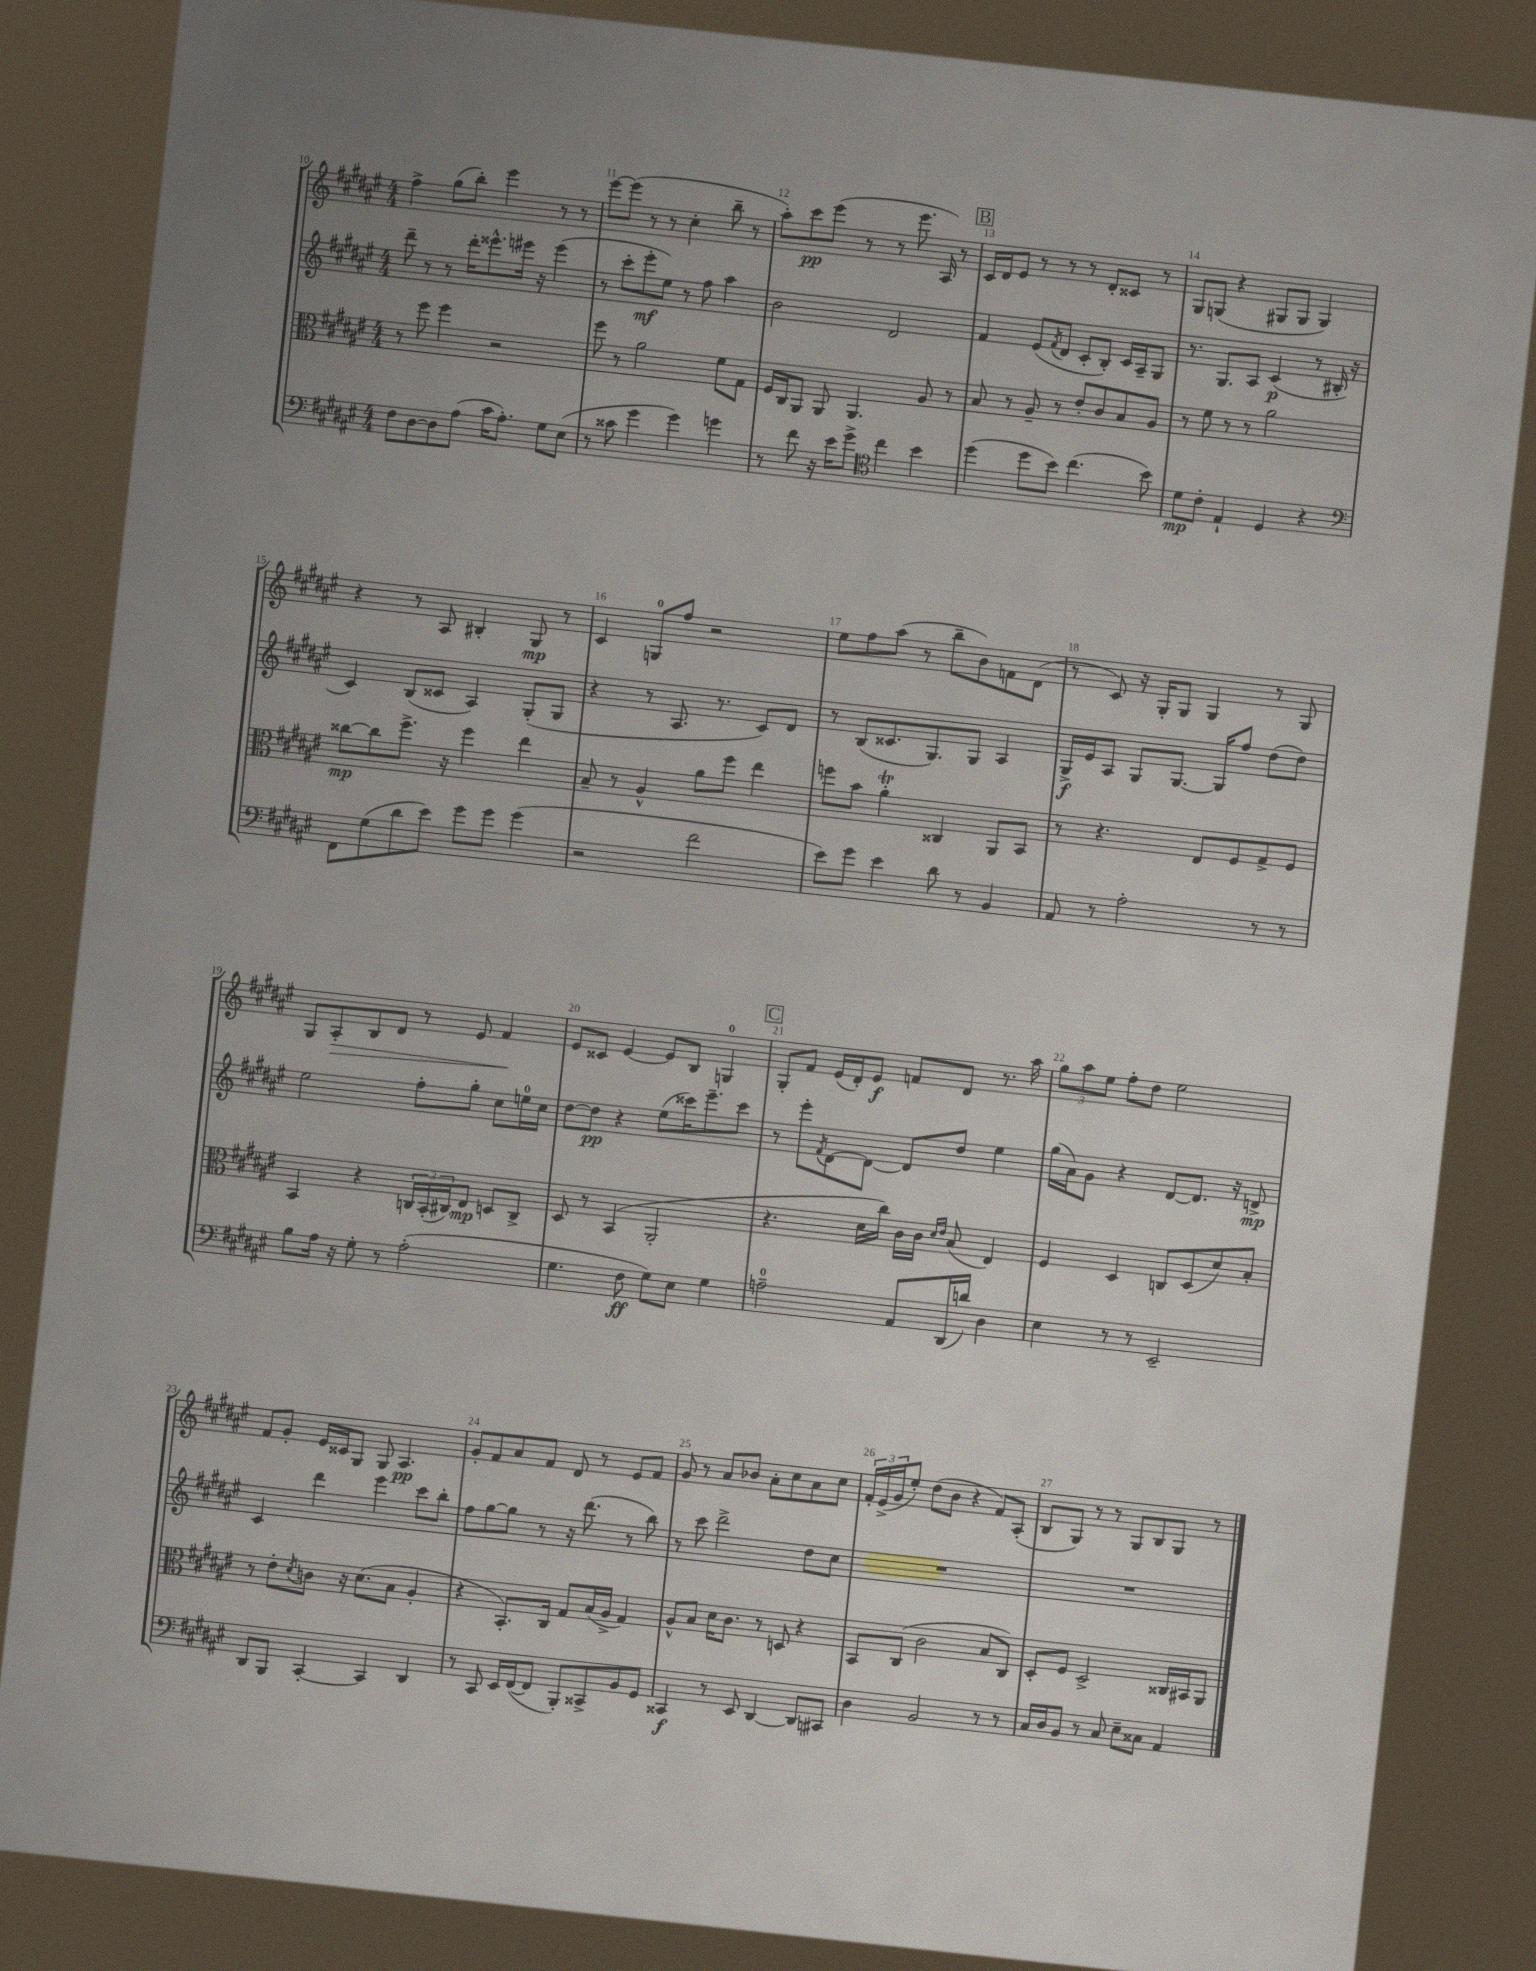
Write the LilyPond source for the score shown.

<<
\new StaffGroup <<
\new Staff = "s0" {
    \clef treble \key fis \major \numericTimeSignature \time 4/4
    fis''4-> gis''8( b''8-.) eis'''4 r8 r8 |
    eis'''8~ eis'''8( r8 r8 cis''4-. b''8-- r8 |
    ais''8-.) cis'''8\pp eis'''8( r8 r8 eis'''8. ais16) r8 |
    \mark \markup { \box "B" } cis'16 dis'16 eis'8 r8 r8 r8 dis'8-. cisis'8 r8 |
    gis8 g8( r4 gis8 gis8 gis4) |
    r4 r8 ais8 bis4-. gis8\mp r8 |
    cis'4 g8-0 fis''8 r2 |
    eis''8 fis''8 ais''8( r8 b''8-- b'8) f'8 dis'8( |
    r8 cis'8) r16 gis16-. gis8 gis4 r8 gis8 |
    gis8 ais8-.\> b8 dis'8 r8 eis'8 fis'4\! |
    eis'8 cisis'8 eis'4~ eis'8 b8 g4-0 |
    \mark \markup { \box "C" } gis8-. fis'8 eis'16( dis'16-.) eis'8\f f'8 dis'8 r8. ais''16 |
    \tuplet 3/2 { gis''8 ais''8 eis''8 } fis''8-. dis''8 eis''2 |
    fis'8 gis'8-. eis'16 cisis'16 gis8 gis8 ais4.\pp |
    gis'8-. fis'8 ais'8 fis'8 dis'8 r8 eis'8 fis'8 |
    gis'8 r8 ais'8 bes'8 ais'8-. cis''8 ais'8 cis''8 |
    \tuplet 3/2 { fis'16-. eis'16->( gis'16 } eis''8-.) dis''8( b'8 r4 fis'8) ais8-.( |
    b8 gis8) r8 r8 gis8 b8 gis8 r8 \bar "|." |
}
\new Staff = "s1" {
    \clef treble \key fis \major \numericTimeSignature \time 4/4
    dis'''8-- r8 r8 dis'''16-. eisis'''8.-^ eis'''16 r16 eis'''4( |
    r8 cis'''8-. eis'''8-.\mf eis''8) r8 fis''8 ais''4 |
    b'2 dis'2 |
    \mark \markup { \box "B" } fis'4 eis'8( \acciaccatura { fis'8 } dis'8 cis'8-. b8-.) cis'16 ais16-- gis8 |
    r8. gis8. ais8 cis'4\p( r8 bis16-. r16 |
    cis'4) b8( cisis'8 ais4) gis8-.( gis8 |
    r4 r8 ais8. r8. cis'8) dis'8 |
    r8 b8( cisis'8. gis8.) gis8 ais4 |
    gis16->\f eis'16 ais8 gis8 gis8.~ gis16 fis''8 dis''8( dis''8) |
    eis''2 fis''8-. gis''8-. cis''8 e''16-0 cis''16 |
    dis''8~ dis''8\pp r4 eis''8( cisis'''16) eis'''8.-- cisis'''8 |
    \mark \markup { \box "C" } r8 eis'''8-. \acciaccatura { fis'8 } dis'8~ dis'8~ dis'8 dis''8 eis''4 |
    gis''16( ais'16) gis'8 r4 dis'8~ dis'8. r16 d'8->\mp |
    cis'4 dis'''4 eis'''4 cis'''8 b''8-. |
    fis''8 gis''8~ gis''8 r8 r16 dis'''8.( r8 b''8) |
    r8 cis'''8 dis'''2-> dis''8 cis''8 |
    R1 |
    R1 \bar "|." |
}
\new Staff = "s2" {
    \clef alto \key fis \major \numericTimeSignature \time 4/4
    r8 fis''8 fis''4 r2 |
    fis''8 r8 ais'2 fis'8 gis8 |
    fis16 cis16 ais,8 ais,8 ais,4. ais8 r8 |
    \mark \markup { \box "B" } b8 r8 ais8-- r8 eis'8-. cis'8 b8 ais8 |
    r8 fis'8 r8 r8 ais'2 |
    cisis''8~\mp cisis''8 fis''8.-> r16 fis''4 eis''4 |
    b8-- r8 ais4-^ ais'8 fis''8 eis''4 |
    f''8 b'8 ais'4-.\trill cisis4 ais,8 b,8 |
    r8 r4. eis8 fis8 gis8-> fis8 |
    b,4 r4 \tuplet 3/2 { c16 b,16-.( cis16) } eis8\mp d8 cis8-> |
    dis8 r8 b,4( ais,2-. |
    \mark \markup { \box "C" } r4. dis'16 cis''16) cis'16 cis'16 \grace { dis'16 eis'16 } b8( eis4) |
    fis4 dis4 c8 dis8( dis'8) b8-. |
    r8 eis'8-. \acciaccatura { dis'8 } c'8 r16 dis'8.( b8 ais4-. |
    r4 b,8.-.) cis16 gis8 b16( ais16-> gis4) |
    ais8-^ b8 dis'16 cis'8. r8 d8 r4 |
    b,8 cis8( cis'2 b8 cis8) |
    dis8-. fis8 dis2-> cisis16 bis,16 ais,8 \bar "|." |
}
\new Staff = "s3" {
    \clef bass \key fis \major \numericTimeSignature \time 4/4
    fis8 dis8~ dis8 ais8( cis'16 ais8.-.) gis8 eis8( |
    r8 cisis'8 gis'4 gis'4) g'4 |
    r8 fis'8 r16 eis'16 gis'8-> \clef tenor cis''4 b'4 |
    \mark \markup { \box "B" } dis''4( dis''8 b'8) cis''4.( b'8) |
    dis'8\mp cis'8-. eis4-! dis4 r4 |
    \clef bass fis,8 gis8( dis'8 eis'8) gis'8 gis'8 gis'4( |
    r2 fis'2 |
    eis'8) gis'8 eis'4 dis'8 r8 b,4 |
    ais,8 r8 ais2-. r8 r8 |
    b8 ais16 r16 gis8-. r8 ais2-.( |
    gis4. fis8\ff gis8) eis8 gis4 |
    \mark \markup { \box "C" } a2-0-- ais,8 dis,16( d'16) dis4 |
    eis4 r8 r8 eis,2-- |
    dis,8 b,,8 cis,4~-. cis,4 dis,4 |
    r8 cis,8 eis,16 fis,16~( fis,8 b,,8-.) cisis,8-> b,8 gis,8 |
    cisis,4\f r8 eis,8 dis,4~ dis,8 cis,8 |
    dis4 b,2 r8 r8 |
    cis16 dis16 b,8 r8 cis8 eis8-- cisis8 ais,4 \bar "|." |
}
>>
>>
\layout { \context { \Score currentBarNumber = #10 \override BarNumber.break-visibility = ##(#f #t #t) barNumberVisibility = #all-bar-numbers-visible } }
